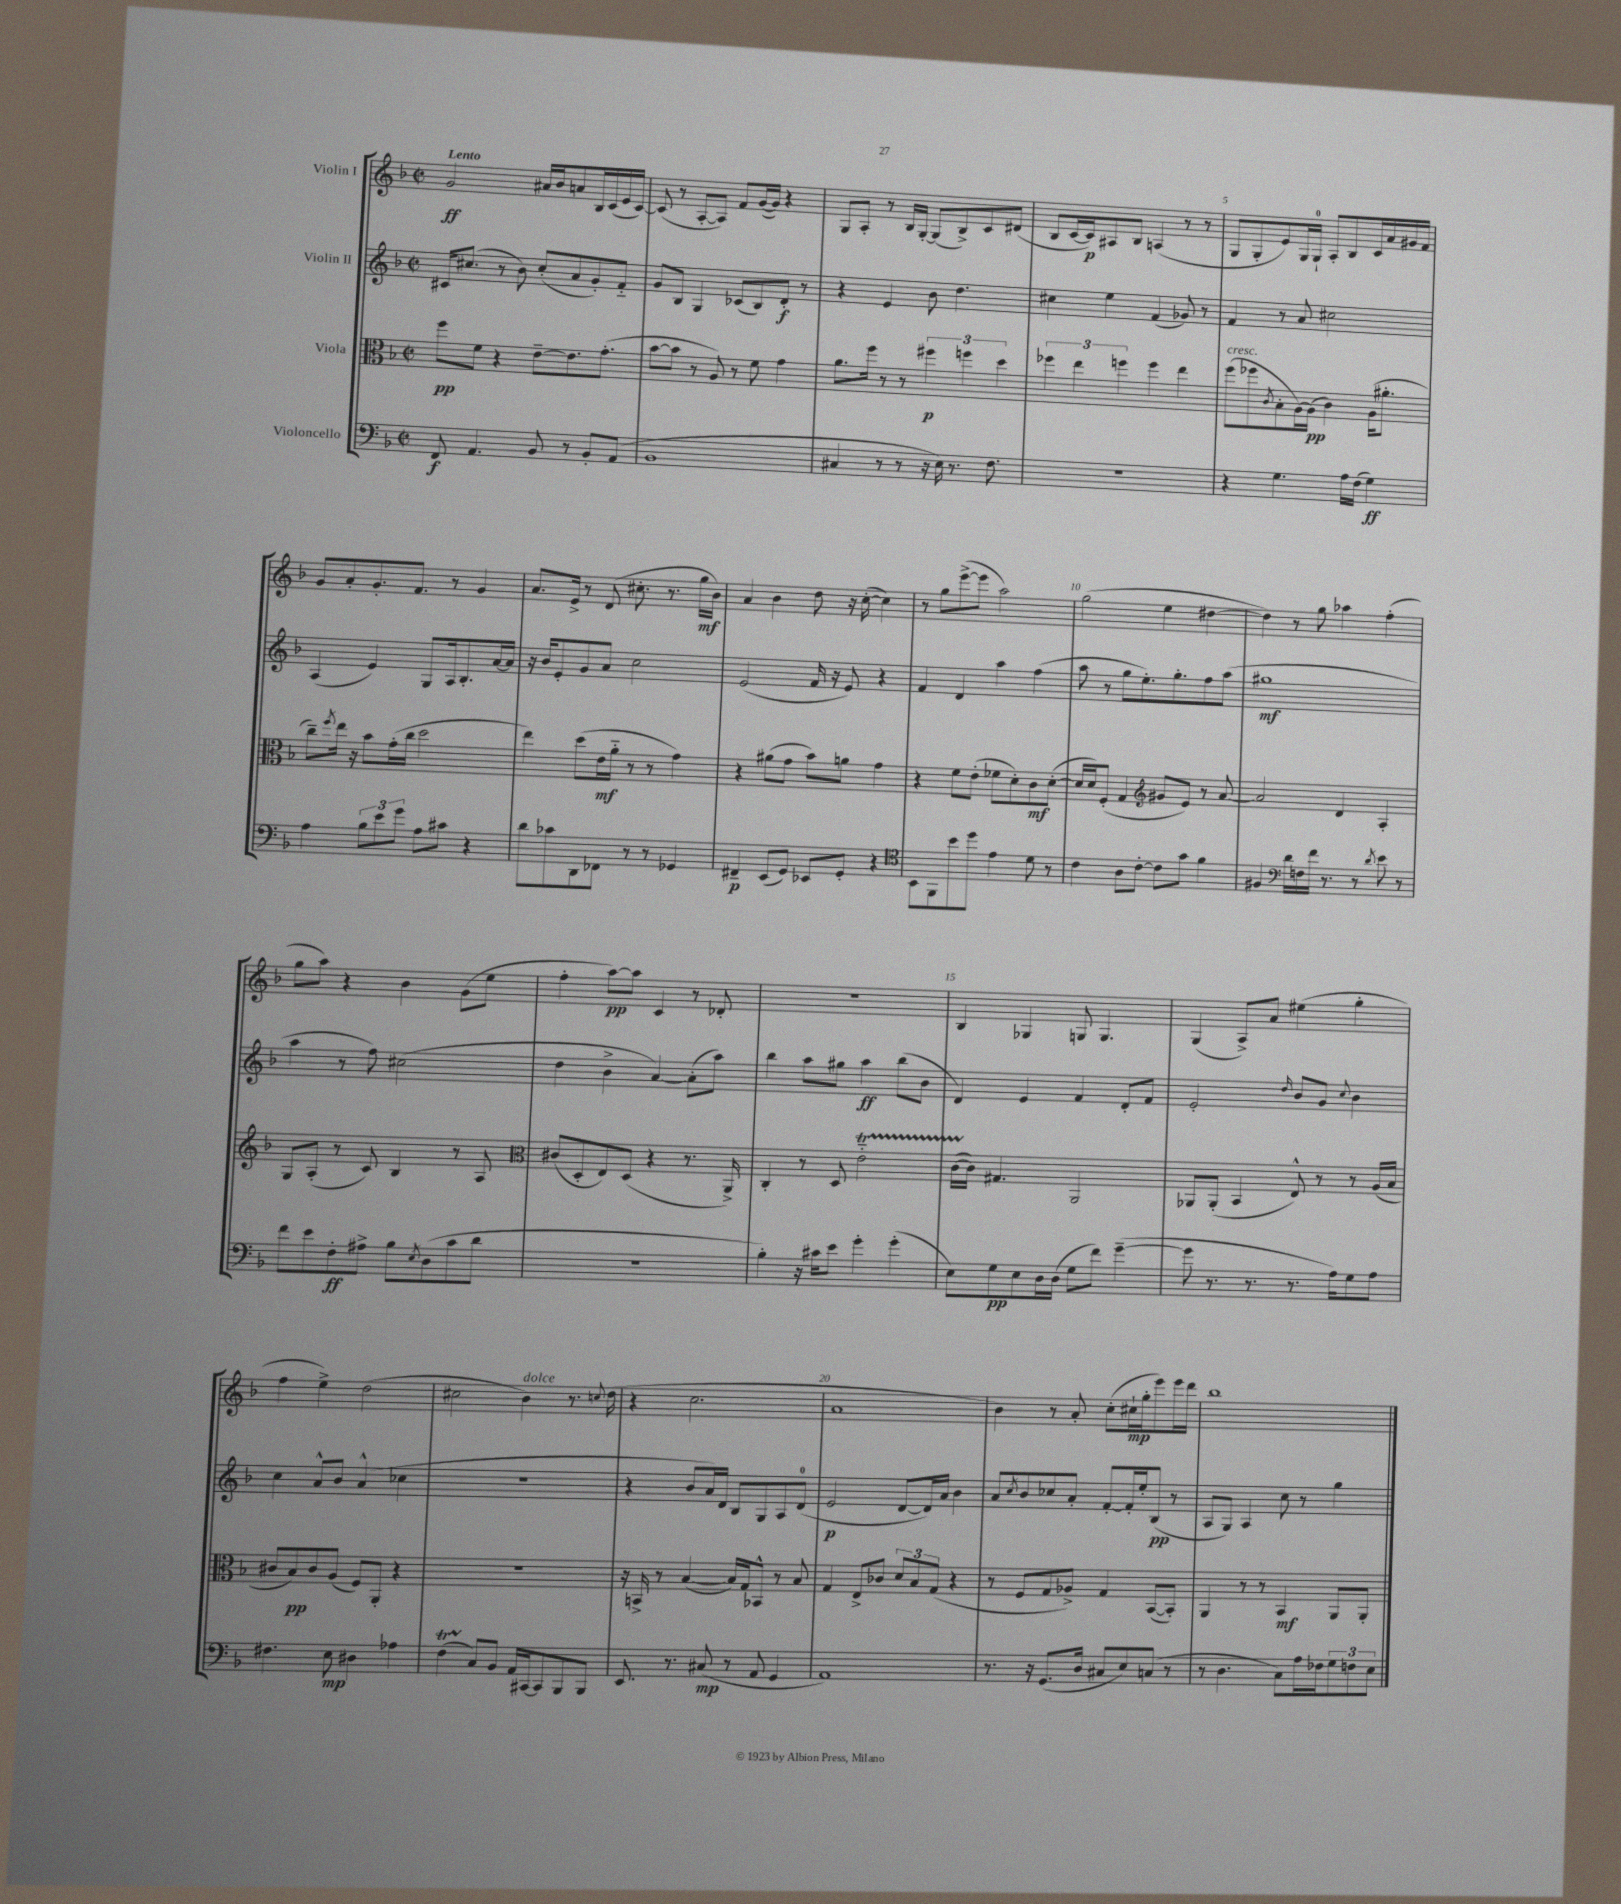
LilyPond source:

<<
\new StaffGroup <<
\new Staff = "s0" \with { instrumentName = "Violin I" } {
    \clef treble \key f \major \defaultTimeSignature \time 2/2 \tempo "Lento"
    g'2\ff ais'16 bes'16 a'8 bes16 c'16( e'16 c'16~) |
    c'8( r8 a8~-. a8) f'8 g'16~( g'16) r4 |
    g8 a8-. r8 bes16 g16~-. g8( bes8->) c'8 dis'8( |
    bes8 c'16~ c'16\p) ais8 bes8 a4( r8 r8 |
    g8 g8-. e'8) g16 g16-0-! a8-. bes8 c'16 a'16 gis'16 f'16 |
    g'8 a'8-. g'8.-. f'8. r8 g'4 |
    a'8. e'16-> r8 d'8( cis''8.-. r8. g''16\mf bes'16) |
    a'4 bes'4 d''8 r16 c''16~-.( c''4) |
    r8 g''8 e'''8~->( e'''8 a''2) |
    g''2( e''4 dis''4~ |
    dis''4) r8 g''8 aes''4 f''4-.( |
    g''8 a''8) r4 bes'4 g'8( e''8 |
    f''4-. a''8~\pp) a''8 c'4 r8 des'8-. |
    r1 |
    bes4 ges4 g8 g4. |
    g4( a8->) a'8 eis''4( g''4-. |
    f''4 e''4->) d''2( |
    cis''2 bes'4^\markup { \italic "dolce" }) r8. \appoggiatura { c''8 } d''16( |
    r4 c''2. |
    a'1 |
    bes'4) r8 a'8-. c''8-.( cis''16-!\mp g''16-. e'''8) e'''16 d'''16 |
    bes''1 \bar "|." |
}
\new Staff = "s1" \with { instrumentName = "Violin II" } {
    \clef treble \key f \major \defaultTimeSignature \time 2/2
    cis'16 cis''8.( r8 bes'8) cis''8-.( a'8 g'8-.) f'8-_ |
    g'8 bes8 g4 ces'8( bes8) d'8-.\f r8 |
    r4 e'4 bes'8 d''4. |
    cis''4 e''4 f'4( ges'8) r8 |
    f'4 r8 a'8 cis''2 |
    a4( e'4) g8 a16 bes8.-. a'16~ a'16 |
    r16 bes'16 e'8-. g'8 a'8 c''2 |
    e'2( f'16 r16 e'8) r4 |
    f'4 d'4 a''4 f''4( |
    a''8 r8 g''8 e''8.-.) g''8.-. f''8 a''8( |
    gis''1\mf |
    a''4 r8 f''8) cis''2( |
    d''4 bes'4-> a'4~) a'8-.( a''8) |
    bes''4 a''8 gis''8 a''4\ff bes''8( bes'8 |
    d'4) e'4 f'4 d'8-. f'8 |
    e'2-. \grace { d''16 } bes'8 g'8 \appoggiatura { c''8 } bes'4 |
    c''4 a'8-^ bes'8 a'4-^( ces''4 |
    r1 |
    r4 bes'8 a'16) d'16 bes8 g8 a8 d'8-0( |
    e'2\p d'8~ d'16) a'16 bes'4 |
    a'8 \acciaccatura { c''8 } bes'8 ces''8 a'8-. f'8~-. f'16-. e''16-. bes8\pp( r8 |
    a8 g8) a4 c''8 r8 g''4 \bar "|." |
}
\new Staff = "s2" \with { instrumentName = "Viola" } {
    \clef alto \key f \major \defaultTimeSignature \time 2/2
    f''8\pp f'8 r4 e'8~-- e'8. g'8.-.( |
    bes'8~ bes'8 r8 a8) r8 f'8 g'4 |
    a'8. f''16 r8 r8 \tuplet 3/2 { fis''4\p f''4 d''4 } |
    \tuplet 3/2 { fes''4 e''4 f''4 } f''4 e''4 |
    f''8^\markup { \italic "cresc." }( fes''8 \acciaccatura { c'8 } bes8-. a16~) a16\pp( c'4) a16( ais'8.-. |
    c''8--) \acciaccatura { f''8 } e''16 r16 bes'8 g'16-.( c''16 d''2 |
    e''4) d''8( e'16\mf a'16-_ r8 r8 g'4) |
    r4 ais'8( g'8 bes'8) a'8 g'4 |
    r4 f'8 e'8-.( fes'8 d'8-.) c'8\mf d'8~-.( |
    d'16 d'16) f8-.( g4 \clef treble gis'8 e'8) r8 a'8~ |
    a'2 d'4 a4-. |
    g8 a8-.( r8 c'8) bes4 r8 a8 |
    \clef alto cis'8( d8-. e8) d8( r4 r8. a,16->) |
    c4-. r8 d8 e'2-_\startTrillSpan |
    c'16~( c'16\stopTrillSpan) gis4. a,2 |
    aes,8 aes,8-.( bes,4 e8-^) r8 r8 a16( bes16 |
    cis'8 bes8\pp) cis'8 a8( f8) a,8-. r4 |
    r1 |
    r16 b,16-> r8 bes4~( bes16) g16 bes,8-^ r8 bes8 |
    g4 e8-> ces'8 \tuplet 3/2 { d'8 bes8 g8( } r4 |
    r8 f8 g8 aes8->) g4 bes,8~( bes,8-.) |
    a,4 r8 r8 bes,4\mf a,8 a,8-. \bar "|." |
}
\new Staff = "s3" \with { instrumentName = "Violoncello" } {
    \clef bass \key f \major \defaultTimeSignature \time 2/2
    f,8\f a,4. bes,8 r8 bes,8-. a,8( |
    bes,1 |
    cis4 r8 r8 r16 e16) r8. f8. |
    R1 |
    r4 g4. a16 f16( g4\ff) |
    a4 \tuplet 3/2 { bes8 e'8 g'8 } a8 cis'8 r4 |
    d'8 ces'8 d,8 fes,8 r8 r8 ges,4 |
    fis,4--\p e,8( g,8) ees,8 g,8-. r4 |
    \clef tenor bes,8 f,8 bes'8 d''8 e'4 d'8 r8 |
    c'4 a8 c'8~-. c'8 g'8 f'4 |
    fis4 \clef bass d'16 f16 f'16 r8. r8 \acciaccatura { d'8 } e'8 r8 |
    f'8 e'8 f8-.\ff ais8-> bes8 \acciaccatura { e8 } d8( c'8 d'8 |
    r1 |
    bes4-.) r16 cis'16 e'8 g'4-. g'4-.( |
    e8) g8\pp e8 d16 d16( g8 f'8) g'4~--( |
    g'8 r8. r8. r8. a16) g8 a8 |
    fis4. e8\mp dis4 aes4 |
    f4\startTrillSpan( c8\stopTrillSpan) bes,8 a,16 cis,16~ cis,8 bes,,8 bes,,8 |
    e,8. r8. cis8\mp( r8 a,8 g,4 |
    a,1) |
    r8. r16 g,8.( d16 cis8 e8) c8( r8 |
    r8 d4. c8) a16 fes16 \tuplet 3/2 { g8 f8 e8 } \bar "|." |
}
>>
>>
\layout { \context { \Score \override BarNumber.break-visibility = ##(#f #t #t) barNumberVisibility = #(every-nth-bar-number-visible 5) } }
